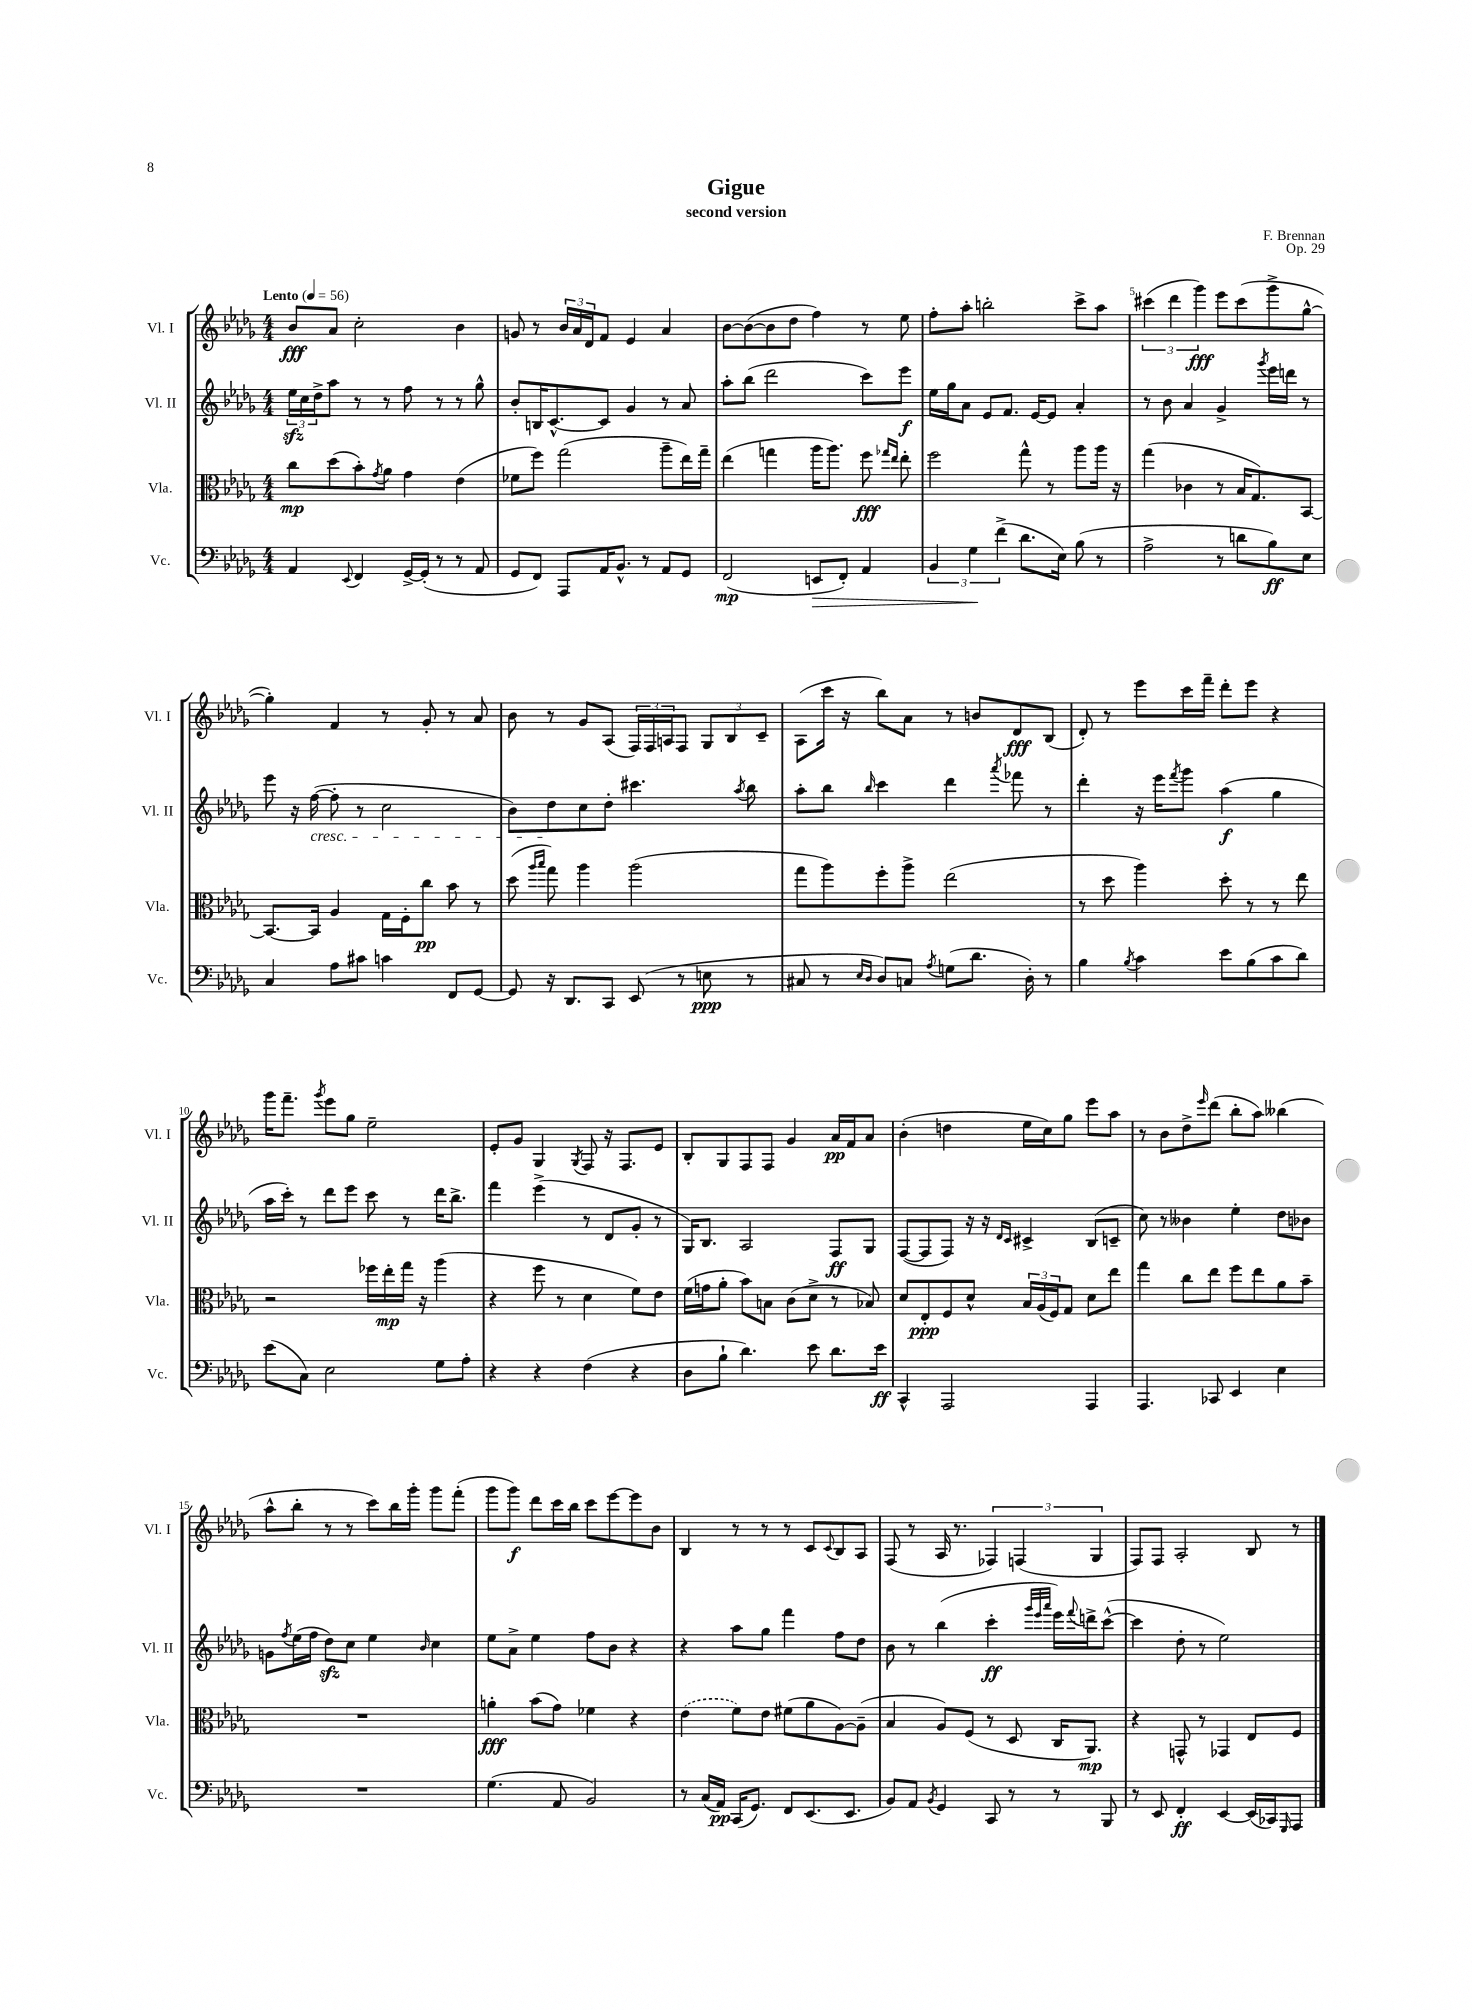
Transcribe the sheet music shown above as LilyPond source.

\header { title = "Gigue" composer = "F. Brennan" subtitle = "second version" opus = "Op. 29" }
<<
\new StaffGroup <<
\new Staff = "s0" \with { instrumentName = "Vl. I" shortInstrumentName = "Vl. I" } {
    \clef treble \key des \major \numericTimeSignature \time 4/4 \tempo "Lento" 4 = 56
    bes'8\fff aes'8 c''2-. bes'4 |
    g'8 r8 \tuplet 3/2 { bes'16 aes'16 des'16 } f'8 ees'4 aes'4 |
    bes'8~ bes'8~( bes'8 des''8 f''4) r8 ees''8 |
    f''8-. aes''8-. b''2-. c'''8-> aes''8 |
    \tuplet 3/2 { cis'''4( des'''4 ges'''4\fff) } ees'''8 cis'''8( ges'''8-> ges''8~-^ |
    ges''4-.) f'4 r8 ges'8-. r8 aes'8 |
    bes'8 r8 ges'8 aes8( \tuplet 3/2 { f16) f16 a16 } f8 \tuplet 3/2 { ges8 bes8 c'8-- } |
    aes8( c'''16 r16 bes''8) aes'8 r8 b'8 des'8\fff bes8( |
    des'8-.) r8 ees'''8 c'''16 f'''16-- des'''8-. ees'''8 r4 |
    ges'''16 f'''8.-- \acciaccatura { ges'''8 } ees'''8 ges''8 ees''2-- |
    ees'8-. ges'8 ges4 \acciaccatura { ges8 } f8 r16 f8. ees'8 |
    bes8-. ges8 f8 f8 ges'4 aes'16\pp f'16 aes'8 |
    bes'4-.( d''4 ees''16 c''16) ges''8 ees'''8 aes''8 |
    r8 bes'8 des''8-> \grace { ees'''16 } des'''8( bes''8-. aes''8) beses''4( |
    aes''8-^ bes''8-. r8 r8 c'''8) bes''16 ges'''16-. ges'''8 f'''8-.( |
    ges'''8 ges'''8\f) des'''8 c'''16 bes''16 c'''8 ees'''8~ ees'''8 bes'8 |
    bes4 r8 r8 r8 c'8 \appoggiatura { c'8 } bes8 aes8 |
    f8( r8 aes16 r8. \tuplet 3/2 { fes4) f4( ges4 } |
    f8) f8 aes2-. bes8 r8 \bar "|." |
}
\new Staff = "s1" \with { instrumentName = "Vl. II" shortInstrumentName = "Vl. II" } {
    \clef treble \key des \major \numericTimeSignature \time 4/4
    \tuplet 3/2 { ees''16\sfz c''16 des''16-> } aes''8 r8 r8 f''8 r8 r8 ges''8-^ |
    bes'8-. b16 c'8.~-^ c'8 ges'4 r8 aes'8 |
    aes''8-. bes''8( des'''2 c'''8) ees'''8\f |
    ees''16 ges''16 aes'8 ees'8 f'8. ees'16~ ees'8 aes'4-. |
    r8 bes'8 aes'4 ges'4-> \acciaccatura { ges'''8 } ees'''16 d'''16 r8 |
    ees'''8 r16 f''16~\cresc( f''8-. r8 c''2 |
    bes'8) des''8\! c''8 des''8-. cis'''4. \acciaccatura { aes''8 } bes''8 |
    aes''8-. bes''8 \grace { bes''16 } c'''4 des'''4 \acciaccatura { aes'''8 } fes'''8 r8 |
    des'''4-. r16 ees'''16 \acciaccatura { f'''8 } ges'''8 aes''4\f( ges''4 |
    aes''16 c'''16-.) r8 des'''8 ees'''8 c'''8 r8 des'''16 bes''8.-> |
    f'''4 ees'''4->( r8 des'8 ges'8-. r8 |
    ges16) bes8. aes2 f8\ff ges8 |
    f8~( f8 f8) r16 r16 \grace { des'16 c'16 } cis'4-> bes8( c'8-- |
    c''8) r8 beses'4 ees''4-. des''8 bes'8 |
    g'8 \acciaccatura { f''8 } ees''16( f''16 des''8\sfz) c''8 ees''4 \grace { bes'16 } c''4 |
    ees''8 aes'8-> ees''4 f''8 bes'8 r4 |
    r4 aes''8 ges''8 f'''4 f''8 des''8 |
    bes'8 r8 bes''4( c'''4-.\ff \grace { ges'''32 ees'''32 aes'''32 } ees'''16) \appoggiatura { f'''8 } d'''16-> c'''8~-^( |
    c'''4 des''8-. r8 ees''2) \bar "|." |
}
\new Staff = "s2" \with { instrumentName = "Vla." shortInstrumentName = "Vla." } {
    \clef alto \key des \major \numericTimeSignature \time 4/4
    c''8\mp des''8( bes'8-.) \acciaccatura { ges'8 } aes'8 ges'4 ees'4( |
    fes'8 f''8) ges''2( aes''8-- ees''16) ges''16-- |
    ees''4( g''4 aes''16 aes''8.) f''8\fff \grace { ges''16 ees''16 } ees''8-. |
    f''2 ges''8-^ r8 aes''8 aes''16 r16 |
    ges''4( ces'4 r8 bes16 ges8.) bes,8~ |
    bes,8.~ bes,16 aes4 ges16 f16-. c''8\pp bes'8 r8 |
    des''8( \grace { aes''16 bes''16 } ges''8) aes''4 aes''2( |
    ges''8 aes''8) f''8-. aes''8-> ees''2( |
    r8 des''8 aes''4) des''8-. r8 r8 ees''8 |
    r2 fes''16 ees''16-.\mp ges''16 r16 aes''4( |
    r4 f''8 r8 des'4 f'8) ees'8 |
    f'16( g'16 aes'8-. bes'8) b8 c'8( des'8-> r8 bes8) |
    des'8 ees8-.\ppp f8 des'8-^ \tuplet 3/2 { bes16 aes16( f16) } ges8 des'8 ees''8 |
    ges''4 c''8 ees''8 f''8 ees''8 aes'8 bes'8-- |
    R1 |
    a'4-.\fff bes'8( ges'8) fes'4 r4 |
    \once \slurDashed ees'4( f'8) ees'8 fis'8( aes'8 aes8~) aes8--( |
    bes4 aes8) f8( r8 des8 c16 aes,8.\mp) |
    r4 g,8-^ r8 ges,4 ees8 f8 \bar "|." |
}
\new Staff = "s3" \with { instrumentName = "Vc." shortInstrumentName = "Vc." } {
    \clef bass \key des \major \numericTimeSignature \time 4/4
    aes,4 \appoggiatura { ees,8 } f,4 ges,16~-> ges,16-.( r8 r8 aes,8 |
    ges,8 f,8) aes,,8 aes,16 bes,8.-^ r8 aes,8 ges,8 |
    f,2\mp( e,8\> f,8-.) aes,4 |
    \tuplet 3/2 { bes,4 ges4\! f'4->( } des'8. ees16) bes8( r8 |
    aes2-> r8 d'8 bes8\ff) ees8 |
    c4 aes8 cis'8 c'4 f,8 ges,8~ |
    ges,8 r16 des,8. c,8 ees,8( r8 e8\ppp r8 |
    cis8 r8 \grace { ees16 des16 } des8) c8 \acciaccatura { aes8 } g8( des'8. des16-.) r8 |
    bes4 \acciaccatura { bes8 } c'4 ees'8 bes8( c'8 des'8) |
    ees'8( c8) ees2 ges8 aes8-. |
    r4 r4 f4( r4 |
    des8 bes8-! des'4.) ees'8 des'8. ees'16\ff |
    c,4-^ aes,,2 aes,,4 |
    aes,,4. ces,8 ees,4 ees4 |
    R1 |
    ges4.( aes,8 bes,2) |
    r8 c16( aes,16\pp) c,16( ges,8.) f,8 ees,8.( ees,8. |
    bes,8) aes,8 \acciaccatura { bes,8 } ges,4 c,8 r8 r8 bes,,8 |
    r8 ees,8 f,4-.\ff ees,4~ ees,16( ces,16) \grace { ges,,16 } aes,,8 \bar "|." |
}
>>
>>
\layout { \context { \Score \override BarNumber.break-visibility = ##(#f #t #t) barNumberVisibility = #(every-nth-bar-number-visible 5) } }
